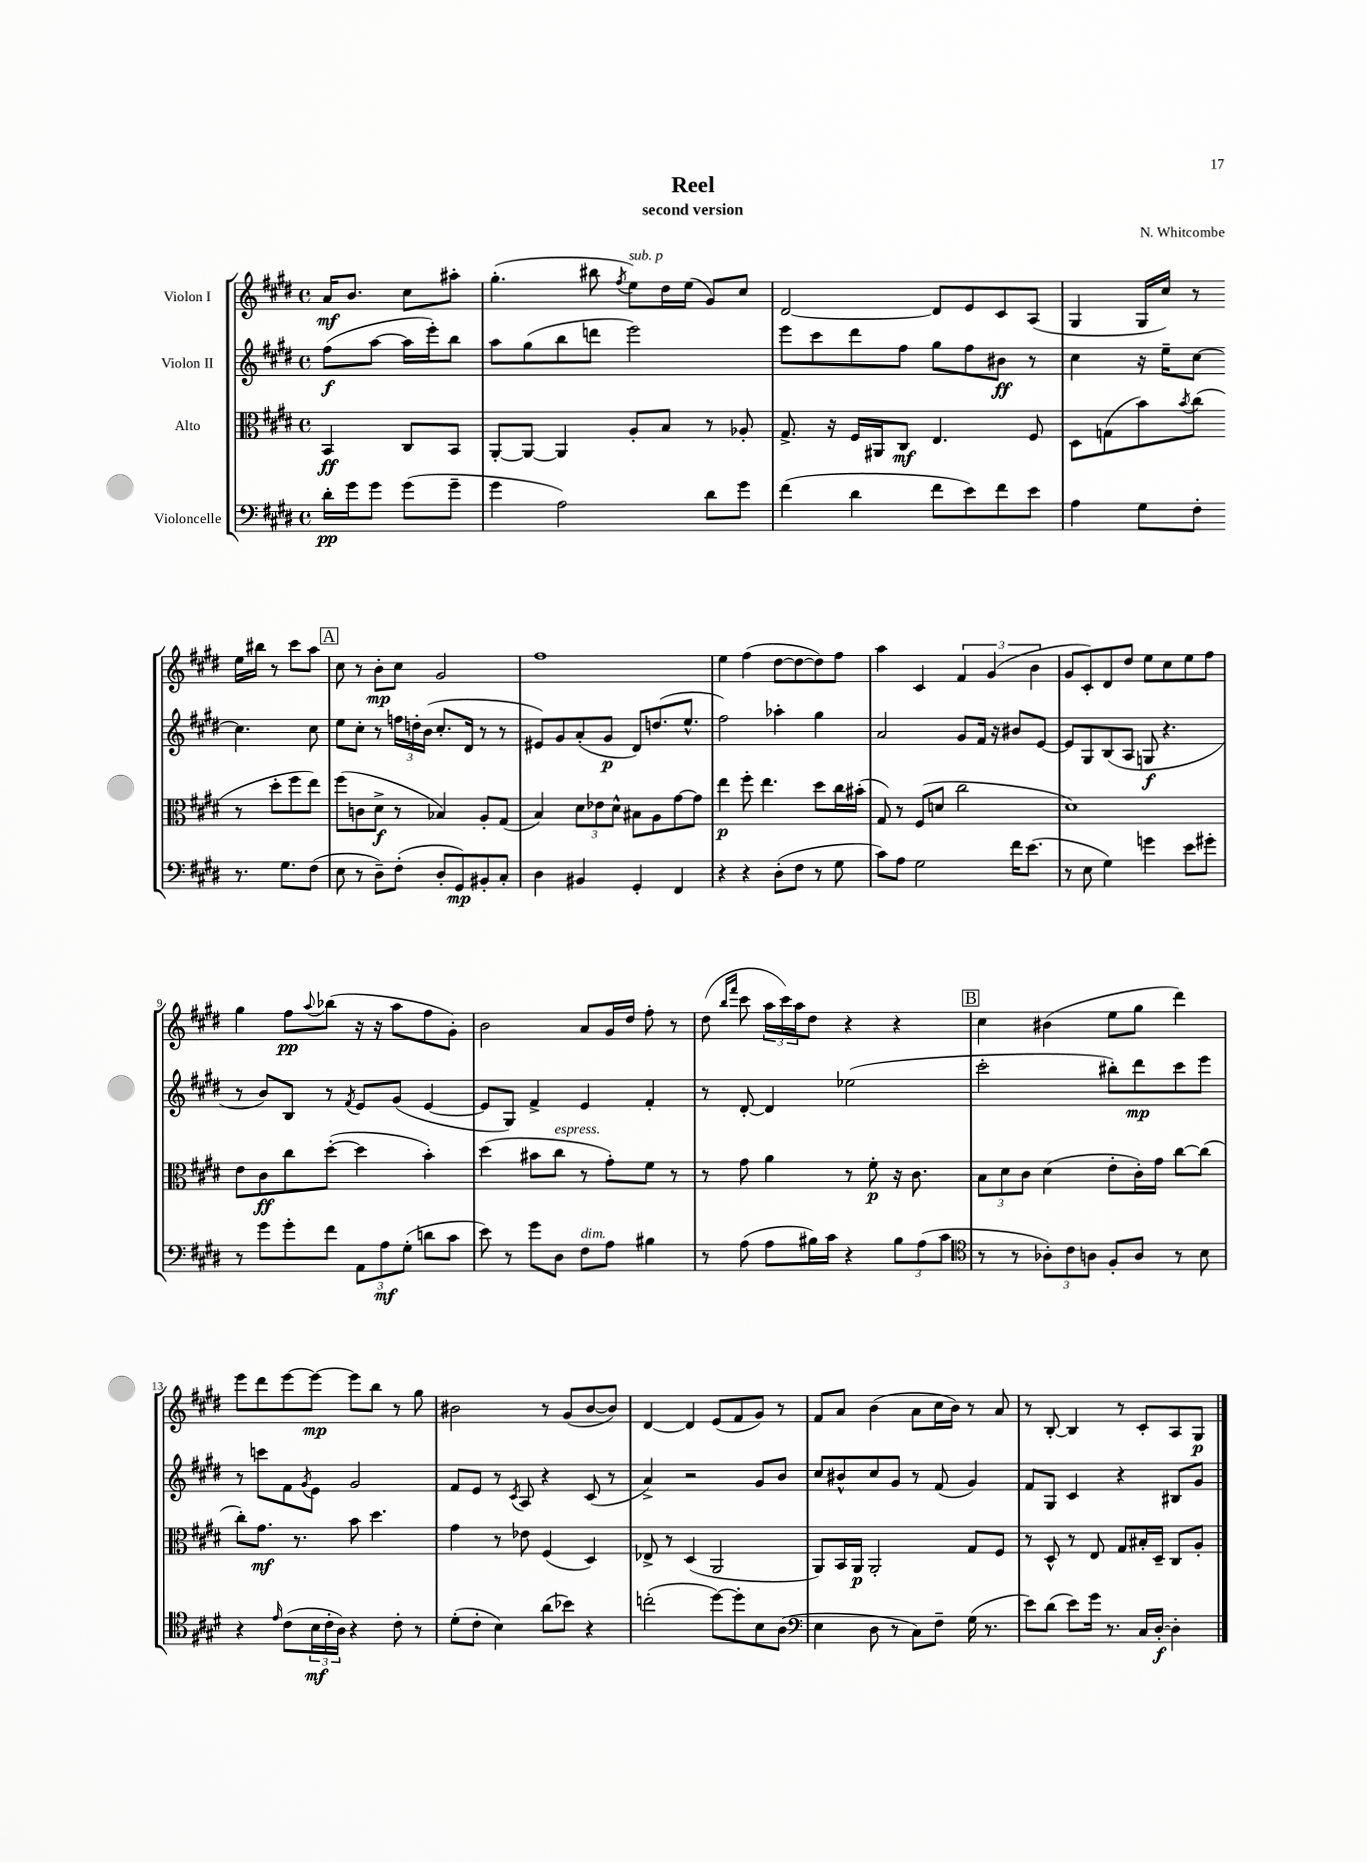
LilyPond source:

\header { title = "Reel" composer = "N. Whitcombe" subtitle = "second version" }
<<
\new StaffGroup <<
\new Staff = "s0" \with { instrumentName = "Violon I" } {
    \clef treble \key e \major \defaultTimeSignature \time 4/4 \partial 2
    a'16\mf b'8. cis''8 ais''8-. |
    gis''4.-.( bis''8 \acciaccatura { fis''8 } e''8^\markup { \italic "sub. p" }) dis''16 e''16( gis'8) cis''8 |
    dis'2~ dis'8 e'8 cis'8 a8( |
    gis4 gis16 cis''16) r8 e''16 bis''16 r8 cis'''8 a''8 |
    \mark \markup { \box "A" } cis''8 r8 b'8-.\mp cis''8 gis'2 |
    fis''1 |
    e''4 fis''4( dis''8~ dis''8~ dis''8) fis''8 |
    a''4 cis'4 \tuplet 3/2 { fis'4 gis'4( b'4 } |
    gis'8 cis'8-.) dis'8 dis''8 e''8 cis''8 e''8 fis''8 |
    gis''4 fis''8\pp \appoggiatura { a''8 } bes''8( r16 r16 a''8 fis''8 gis'8-.) |
    b'2 a'8 gis'16 dis''16 fis''8-. r8 |
    dis''8( \grace { b''16 fis'''16 } cis'''8 \tuplet 3/2 { a''16 cis'''16) a''16 } dis''8 r4 r4 |
    \mark \markup { \box "B" } cis''4 bis'4( e''8 gis''8 dis'''4) |
    e'''8 dis'''8 e'''8~ e'''8~\mp e'''8 b''8 r8 gis''8 |
    bis'2 r8 gis'8( bis'8~ bis'8) |
    dis'4~ dis'4 e'8( fis'8 gis'8) r8 |
    fis'8 a'8 b'4( a'8 cis''16 b'16) r8 a'8 |
    r8 b8~-. b4 r8 cis'8-. a8 gis8\p \bar "|." |
}
\new Staff = "s1" \with { instrumentName = "Violon II" } {
    \clef treble \key e \major \defaultTimeSignature \time 4/4 \partial 2
    fis''8\f( a''8~ a''16 e'''16-.) b''8 |
    a''8 gis''8( b''8 d'''8 e'''2) |
    e'''8 cis'''8 dis'''8 fis''8 gis''8 fis''8 bis'8\ff r8 |
    cis''4 r16 e''16-- cis''8~ cis''4. cis''8 |
    \mark \markup { \box "A" } e''8 cis''8-. r8 \tuplet 3/2 { f''16 d''16-. b'16( } cis''8.-. dis'16 r8 r8 |
    eis'8) gis'8 a'8-.( gis'8\p dis'8) d''8.( e''8.-^ |
    fis''2) aes''4-. gis''4 |
    a'2 gis'8 fis'16 r16 bis'8 e'8~ |
    e'8 gis8 b8( a8 g8\f r4. |
    r8 b'8) b8 r8 \acciaccatura { fis'8 } e'8 gis'8( e'4~ |
    e'8 gis8) fis'4-> e'4 fis'4-. |
    r8 dis'8~-. dis'4 ees''2( |
    \mark \markup { \box "B" } cis'''2-. bis''8-.) dis'''8\mp cis'''8 e'''8 |
    r8 c'''8 fis'8 \acciaccatura { gis'8 } e'8 gis'2 |
    fis'8 e'8 r8 \acciaccatura { cis'8 } a8 r4 cis'8( r8 |
    a'4->) r2 gis'8 b'8 |
    cis''8 bis'8-^ cis''8 gis'8 r8 fis'8( gis'4) |
    fis'8 gis8 cis'4 r4 bis8 gis'8 \bar "|." |
}
\new Staff = "s2" \with { instrumentName = "Alto" } {
    \clef alto \key e \major \defaultTimeSignature \time 4/4 \partial 2
    b,4\ff cis8 b,8 |
    a,8~-. a,8~ a,4 a8-. b8 r8 aes8-. |
    gis8.-> r16 fis16 ais,16 cis8\mf e4. fis8 |
    dis8 g8( b'8) \acciaccatura { b'8 } cis''8( r8 dis''8-. fis''8 e''8) |
    \mark \markup { \box "A" } fis''8( c'8 dis'8->\f r8 bes4) a8-. gis8( |
    b4) \tuplet 3/2 { dis'8 ees'8 dis'8-^ } bis8 a8 gis'8~ gis'8 |
    e''4\p fis''8-. e''4. dis''8 cis''16 bis'16-.( |
    gis8) r8 fis8( d'8 cis''2 |
    dis'1) |
    e'8 cis'8\ff cis''8 dis''8~-.( dis''4 b'4-.) |
    dis''4( bis'8 cis''8^\markup { \italic "espress." } r8 gis'8-.) fis'8 r8 |
    r8 gis'8 a'4 r8 fis'8-.\p r16 cis'8. |
    \mark \markup { \box "B" } \tuplet 3/2 { b8 dis'8 cis'8 } dis'4( e'8-. cis'16-.) gis'16 cis''8~ cis''8( |
    cis''8-.) gis'8.\mf r8. b'8 dis''4. |
    gis'4 r8 ees'8 fis4( dis4) |
    ees8-> r8 dis4( a,2 |
    a,8) b,16 a,16\p a,2-. gis8 fis8 |
    r8 dis8-^ r8 e8 gis8 bis16-. dis16-- cis8 a8-. \bar "|." |
}
\new Staff = "s3" \with { instrumentName = "Violoncelle" } {
    \clef bass \key e \major \defaultTimeSignature \time 4/4 \partial 2
    dis'16-.\pp gis'16 gis'8 gis'8( gis'8-- |
    gis'4 a2) dis'8 gis'8 |
    fis'4( dis'4 fis'8 e'8) fis'8 e'8 |
    a4 gis8 fis8-. r8. gis8. fis8( |
    \mark \markup { \box "A" } e8 r8 dis8--) fis8-.( dis8-. gis,8\mp) bis,8-. cis8-. |
    dis4 bis,4 gis,4-. fis,4 |
    r4 r4 dis8-.( fis8 r8 gis8 |
    cis'8) a8 gis2 fis'16 e'8.( |
    r8 e8 gis4) g'4 e'8 gis'8-. |
    r8 gis'8 gis'8-. fis'8 \tuplet 3/2 { a,8 a8\mf gis8-.( } d'8 cis'8 |
    e'8) r8 gis'8 dis8 fis8^\markup { \italic "dim." } a8 bis4 |
    r8 a8( a8 bis16) cis'16 r4 \tuplet 3/2 { bis8 a8( cis'8 } |
    \mark \markup { \box "B" } \clef tenor r8 r8 \tuplet 3/2 { aes8-.) cis'8 a8 } fis8-. a8 r8 b8 |
    r4 \grace { e'16 } cis'8( \tuplet 3/2 { b16\mf cis'16-. a16) } r4 cis'8-. r8 |
    dis'8-.( cis'8-. b4) a'8( bes'8) r4 |
    c''2-.( dis''8~) dis''8-. b8 a8( |
    \clef bass e4 dis8 r8 cis8) fis8-- gis16( r8. |
    e'8) dis'8( e'8) gis'16 r8. cis16 dis16~-.\f dis4-. \bar "|." |
}
>>
>>
